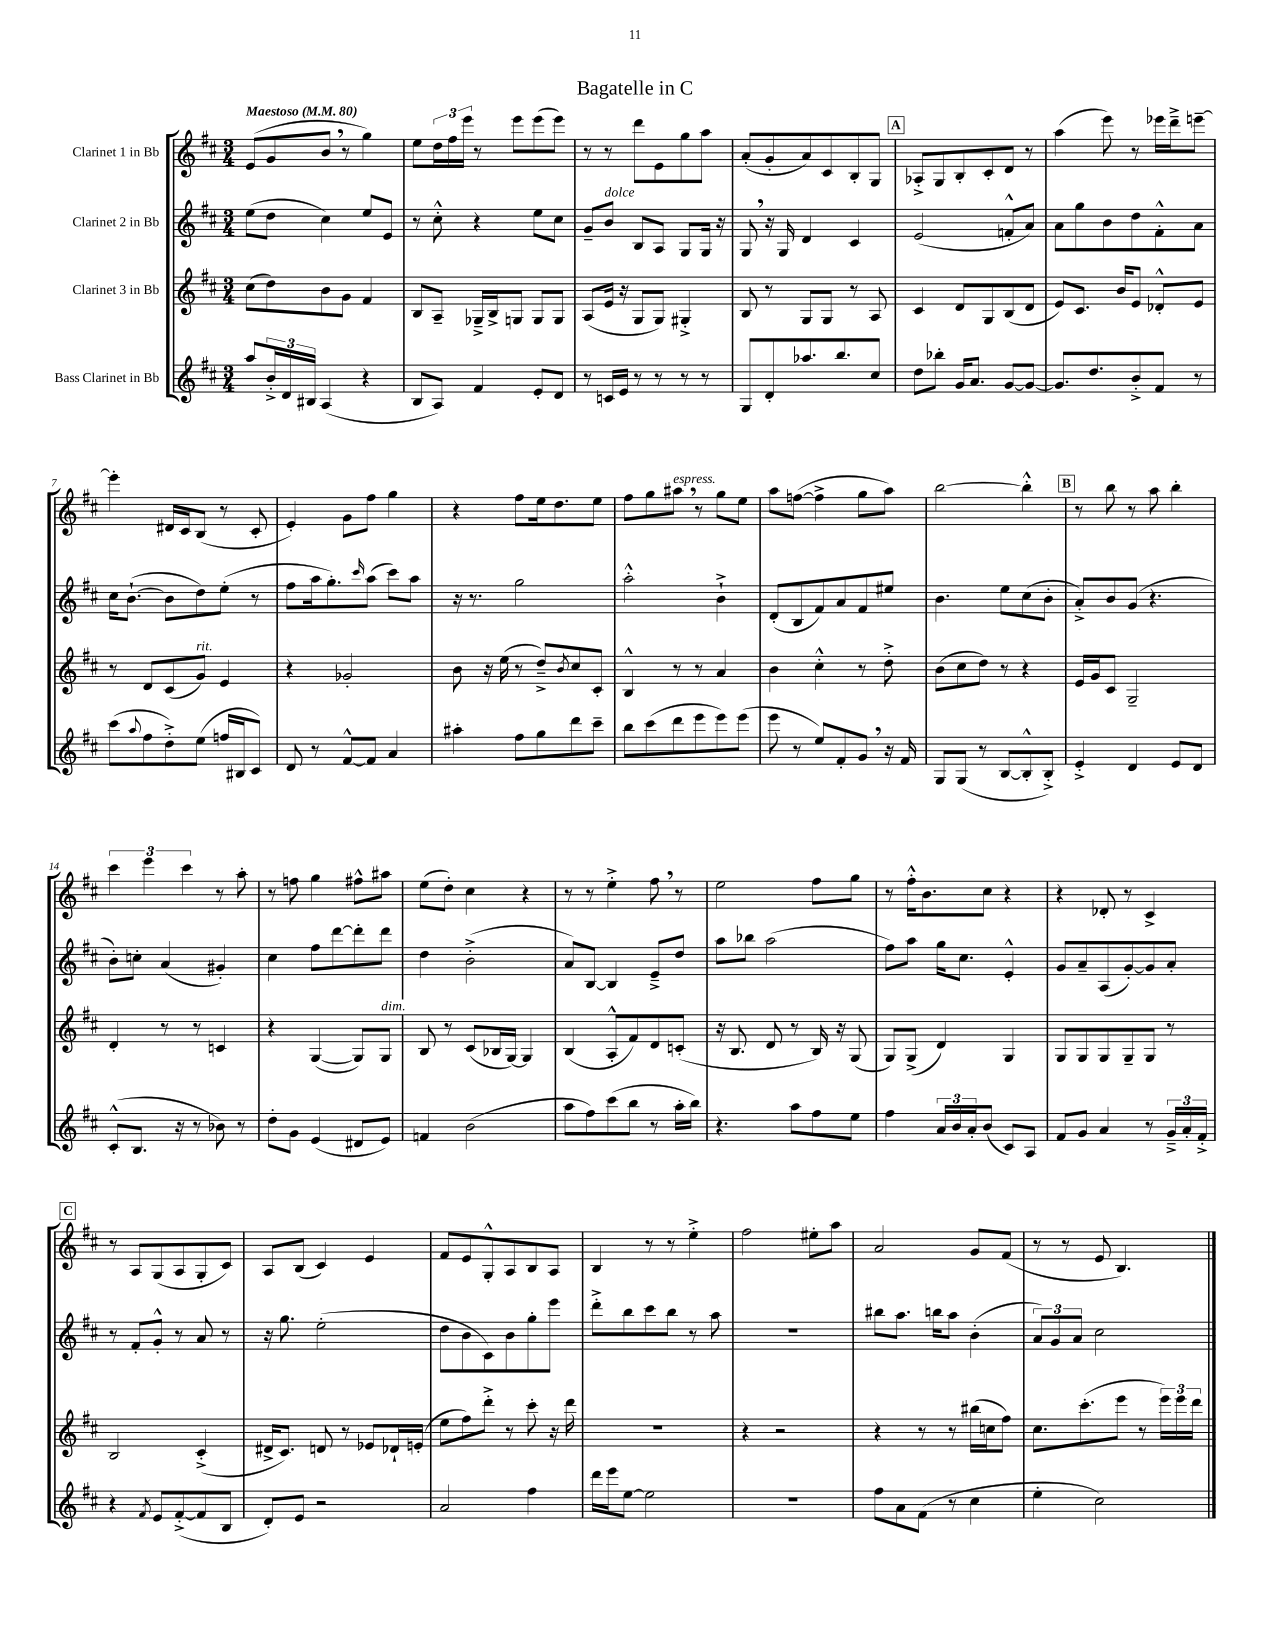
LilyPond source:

\header { title = "Bagatelle in C" }
<<
\new StaffGroup <<
\new Staff = "s0" \with { instrumentName = "Clarinet 1 in Bb" } {
    \clef treble \key d \major \numericTimeSignature \time 3/4 \tempo "Maestoso" 4 = 80
    e'8( g'8 b'8 \breathe r8 g''4) |
    e''8 \tuplet 3/2 { d''16 fis''16 e'''16 } r8 e'''8 e'''8( e'''8) |
    r8 r8 d'''8 e'8 g''8 a''8 |
    a'8-.( g'8-. a'8) cis'8 b8-. g8 |
    \mark \markup { \box "A" } aes8-.-> g8 b8-. cis'8-. d'8 r8 |
    a''4( e'''8) r8 ees'''16 d'''16---> e'''8~-- |
    e'''4-. dis'16 cis'16 b8( r8 cis'8-. |
    e'4-.) g'8 fis''8 g''4 |
    r4 fis''8 e''16 d''8. e''8 |
    fis''8 g''8 ais''8^\markup { \italic "espress." } \breathe r8 g''8 e''8 |
    a''8 f''8~( f''4-> g''8 a''8) |
    b''2~ b''4-.-^ |
    \mark \markup { \box "B" } r8 b''8 r8 a''8 b''4-. |
    \tuplet 3/2 { cis'''4 e'''4 cis'''4 } r8 a''8-. |
    r8 f''8 g''4 fis''8-^ ais''8 |
    e''8( d''8-.) cis''4 r4 |
    r8 r8 e''4-.-> fis''8 \breathe r8 |
    e''2 fis''8 g''8 |
    r8 fis''16-.-^ b'8. cis''8 r4 |
    r4 des'8-. r8 cis'4-> |
    \mark \markup { \box "C" } r8 a8 g8( a8 g8-. cis'8) |
    a8 b8( cis'4) e'4 |
    fis'8 e'8 g8-.-^ a8 b8 a8 |
    b4 r8 r8 e''4-.-> |
    fis''2 eis''8-. a''8 |
    a'2 g'8 fis'8( |
    r8 r8 e'8 b4.) \bar "|." |
}
\new Staff = "s1" \with { instrumentName = "Clarinet 2 in Bb" } {
    \clef treble \key d \major \numericTimeSignature \time 3/4
    e''8( d''8 cis''4) e''8 e'8 |
    r8 cis''8-.-^ r4 e''8 cis''8 |
    g'8-- b'8^\markup { \italic "dolce" } b8 a8 g8 g16 r16 |
    g8 \breathe r16 g16 d'4 cis'4 |
    \mark \markup { \box "A" } e'2( f'8-.-^ a'8) |
    a'8 g''8 b'8 d''8 fis'8-.-^ a'8 |
    cis''16 b'8.~-!( b'8 d''8) e''8-.( r8 |
    fis''8 a''16 g''8.-.) \grace { cis'''16 } a''8( cis'''8) a''8 |
    r16 r8. g''2 |
    a''2-.-^ b'4-!-> |
    d'8-.( b8 fis'8) a'8 fis'8 eis''8 |
    b'4. e''8 cis''8( b'8-. |
    \mark \markup { \box "B" } a'8-.->) b'8 g'8( r4. |
    b'8-.) c''8-. a'4( gis'4-.) |
    cis''4 fis''8 d'''8~ d'''8-. d'''8 |
    d''4 b'2-.->( |
    a'8) b8~ b4 e'8---> d''8 |
    a''8 bes''8 a''2( |
    fis''8) a''8 g''16 cis''8. e'4-.-^ |
    g'8 a'8-- a8( g'8~-.) g'8 a'8-. |
    \mark \markup { \box "C" } r8 fis'8-. g'8-.-^ r8 a'8 r8 |
    r16 g''8. e''2-.( |
    d''8 b'8 cis'8) b'8 g''8-. e'''8 |
    d'''8-.-> b''8 cis'''8 b''8 r8 a''8 |
    R2. |
    bis''8 a''8. b''16 a''8 b'4-.( |
    \tuplet 3/2 { a'8) g'8 a'8 } cis''2 \bar "|." |
}
\new Staff = "s2" \with { instrumentName = "Clarinet 3 in Bb" } {
    \clef treble \key d \major \numericTimeSignature \time 3/4
    cis''8( d''8) b'8 g'8 fis'4 |
    b8 a8-- ges16---> b16-> g8 g8 g8 |
    a8( e'16 r16 g8 g8) gis4-.-> |
    b8 r8 g8 g8 r8 a8 |
    \mark \markup { \box "A" } cis'4 d'8 g8 b8( d'8 |
    e'8) cis'8. b'16 e'8 des'8-.-^ e'8 |
    r8 d'8 cis'8( g'8^\markup { \italic "rit." }) e'4 |
    r4 ges'2-. |
    b'8 r16 e''16( r8 d''8--->) \acciaccatura { b'8 } cis''8 cis'8-. |
    b4-^ r8 r8 a'4 |
    b'4 cis''4-.-^ r8 d''8-.-> |
    b'8( cis''8 d''8) r8 r4 |
    \mark \markup { \box "B" } e'16 g'16 cis'8 g2-- |
    d'4-. r8 r8 c'4 |
    r4 g4~( g8) g8^\markup { \italic "dim." } |
    b8 r8 cis'8( bes16 g16~) g4 |
    b4( a8-.-^ fis'8) d'8 c'8-.( |
    r16 b8. d'8 r8 b16) r16 g8( |
    g8) g8->( d'4) g4 |
    g8 g8 g8 g8-- g8 r8 |
    \mark \markup { \box "C" } b2 cis'4-.->( |
    dis'16-> cis'8.) d'8 r8 ees'8 des'16-! e'16-.( |
    e''8 fis''8) d'''8-.-> r8 cis'''8-. r16 d'''16 |
    R2. |
    r4 r2 |
    r4 r8 r8 bis''16( c''16 fis''8) |
    cis''8. cis'''8.-.( e'''8 r8 \tuplet 3/2 { e'''16) e'''16 d'''16 } \bar "|." |
}
\new Staff = "s3" \with { instrumentName = "Bass Clarinet in Bb" } {
    \clef treble \key d \major \numericTimeSignature \time 3/4
    a''8 \tuplet 3/2 { b'16-.-> d'16 bis16 } a4( r4 |
    b8 a8) fis'4 e'8-. d'8 |
    r8 c'16 e'16 r8 r8 r8 r8 |
    g8 d'8-. aes''8. b''8. cis''8 |
    \mark \markup { \box "A" } d''8 bes''8-. g'16 a'8. g'8~ g'8~ |
    g'8. d''8. b'8-.-> fis'8 r8 |
    cis'''8( \appoggiatura { a''8 } fis''8 d''8-.->) e''8( f''16 bis16 cis'8) |
    d'8 r8 fis'8~-^ fis'8 a'4 |
    ais''4-. fis''8 g''8 d'''8 cis'''8-- |
    b''8 cis'''8( d'''8 e'''8 e'''8) e'''8( |
    e'''8 r8 e''8) fis'8-. g'8 \breathe r16 fis'16 |
    g8 g8( r8 b8~ b8-.-^ b8-.->) |
    \mark \markup { \box "B" } e'4-.-> d'4 e'8 d'8 |
    cis'8-.-^( b8. r16 r8 bes'8) r8 |
    d''8-. g'8 e'4( dis'8 e'8) |
    f'4 b'2( |
    a''8 fis''8) cis'''8( b''8 r8 a''16-. b''16) |
    r4. a''8 fis''8 e''8 |
    fis''4 \tuplet 3/2 { a'16 b'16 a'16-. } b'8( cis'8) a8 |
    fis'8 g'8 a'4 r8 \tuplet 3/2 { g'16---> a'16-. fis'16-.-> } |
    \mark \markup { \box "C" } r4 \acciaccatura { fis'8 } e'8 fis'8~-.->( fis'8 b8 |
    d'8-.) e'8 r2 |
    a'2 fis''4 |
    d'''16 e'''16 e''8~ e''2 |
    R2. |
    fis''8 a'8 fis'8( r8 cis''4 |
    e''4-. cis''2) \bar "|." |
}
>>
>>
